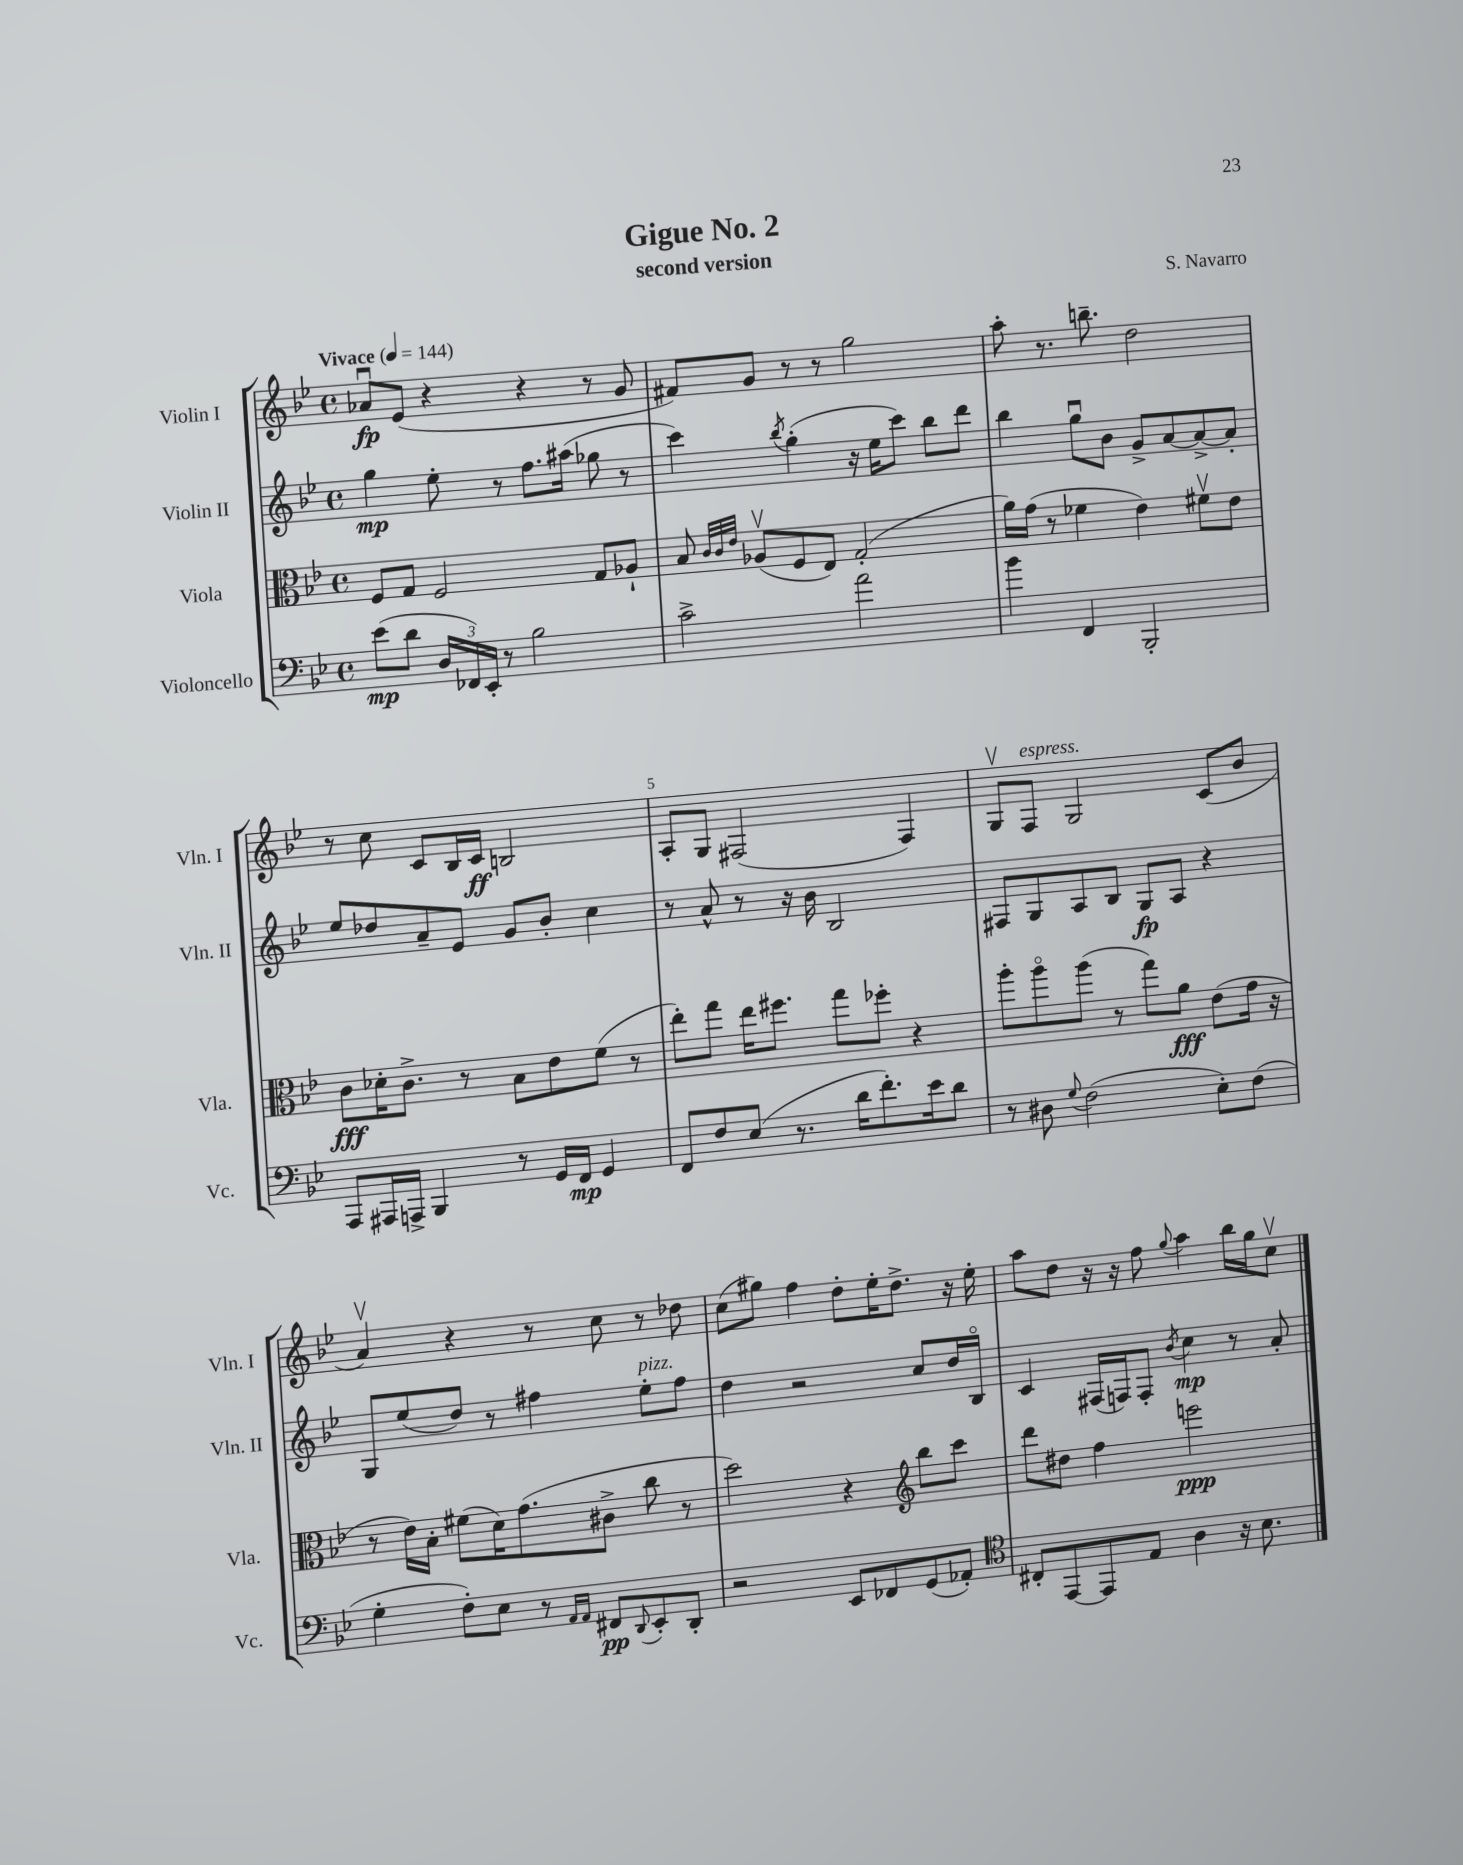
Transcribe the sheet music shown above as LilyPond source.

\header { title = "Gigue No. 2" composer = "S. Navarro" subtitle = "second version" }
<<
\new StaffGroup <<
\new Staff = "s0" \with { instrumentName = "Violin I" shortInstrumentName = "Vln. I" } {
    \clef treble \key bes \major \defaultTimeSignature \time 4/4 \tempo "Vivace" 4 = 144
    aes'8\downbow\fp ees'8( r4 r4 r8 g'8 |
    fis'8) g'8 r8 r8 g''2 |
    a''8-. r8. b''8.-- d''2 |
    r8 c''8 c'8 bes16 c'16\ff b2 |
    a8-. g8 fis2( fis4) |
    g8\upbow f8^\markup { \italic "espress." } g2 c'8( bes'8 |
    a'4\upbow) r4 r8 c''8 r8 des''8 |
    c''8( gis''8) f''4 d''8-. ees''16-. d''8.-> r16 ees''16-. |
    a''8 d''8 r16 r16 f''8 \appoggiatura { g''8 } a''4 bes''16 g''16 c''8\upbow \bar "|." |
}
\new Staff = "s1" \with { instrumentName = "Violin II" shortInstrumentName = "Vln. II" } {
    \clef treble \key bes \major \defaultTimeSignature \time 4/4
    g''4\mp ees''8-. r8 f''8. ais''16( ges''8 r8 |
    c'''4) \acciaccatura { bes''8 } g''4-.( r16 ees''16 c'''8) bes''8 d'''8 |
    bes''4 g''8\downbow bes'8 g'8-> a'8~ a'8~-> a'8-. |
    ees''8 des''8 a'8-- ees'8 g'8 bes'8-. c''4 |
    r8 a'8-^ r8 r16 bes'16 bes2 |
    fis8 g8 a8 bes8 g8\fp a8 r4 |
    g8 ees''8( d''8) r8 fis''4 ees''8-.^\markup { \italic "pizz." } fis''8 |
    d''4 r2 c''8 d''16 bes16\flageolet |
    c'4 fis16( f16) f8-. \acciaccatura { bes'8 } c''4\mp r8 a'8-. \bar "|." |
}
\new Staff = "s2" \with { instrumentName = "Viola" shortInstrumentName = "Vla." } {
    \clef alto \key bes \major \defaultTimeSignature \time 4/4
    f8 g8 f2 g8 aes8-! |
    bes8 \grace { c'32 c'32 ees'32 } aes8\upbow( f8 ees8) g2-.( |
    a'16) g'16( r8 fes'4 ees'4) fis'8\upbow ees'8 |
    c'8\fff des'16-. c'8.-> r8 bes8 ees'8 f'8( r8 |
    ees''8-.) g''8 ees''16 fis''8. g''8 fes''8-. r4 |
    a''8-. a''8\flageolet a''8( r8 g''8) a'8\fff ees'8( g'16 r16 |
    r8 ees'16) bes16-. fis'8( d'16) g'8.( cis'8-> c''8 r8 |
    d''2) r4 \clef treble bes''8 c'''8 |
    d'''8 dis''8 f''4 e'''2\ppp \bar "|." |
}
\new Staff = "s3" \with { instrumentName = "Violoncello" shortInstrumentName = "Vc." } {
    \clef bass \key bes \major \defaultTimeSignature \time 4/4
    ees'8\mp( d'8 \tuplet 3/2 { d16 fes,16) ees,16-. } r8 bes2 |
    c'2-> a'2 |
    bes'4 f,4 bes,,2-. |
    a,,8 ais,,16 a,,16-> bes,,4 r8 g,16 f,16\mp g,4 |
    f,8 f8 ees8( r8. d'16 f'8.-.) ees'16 d'8 |
    r8 dis8 \appoggiatura { g8 } f2( ees8-.) f8( |
    g4-. f8-.) ees8 r8 \grace { a,16 a,16 } fis,8\pp \appoggiatura { d,8 } ees,8-. d,8-. |
    r2 ees,8 fes,8 g,8( aes,8-.) |
    \clef tenor cis8-. ees,8~ ees,8 ees8 a4 r16 bes8. \bar "|." |
}
>>
>>
\layout { \context { \Score \override BarNumber.break-visibility = ##(#f #t #t) barNumberVisibility = #(every-nth-bar-number-visible 5) } }
